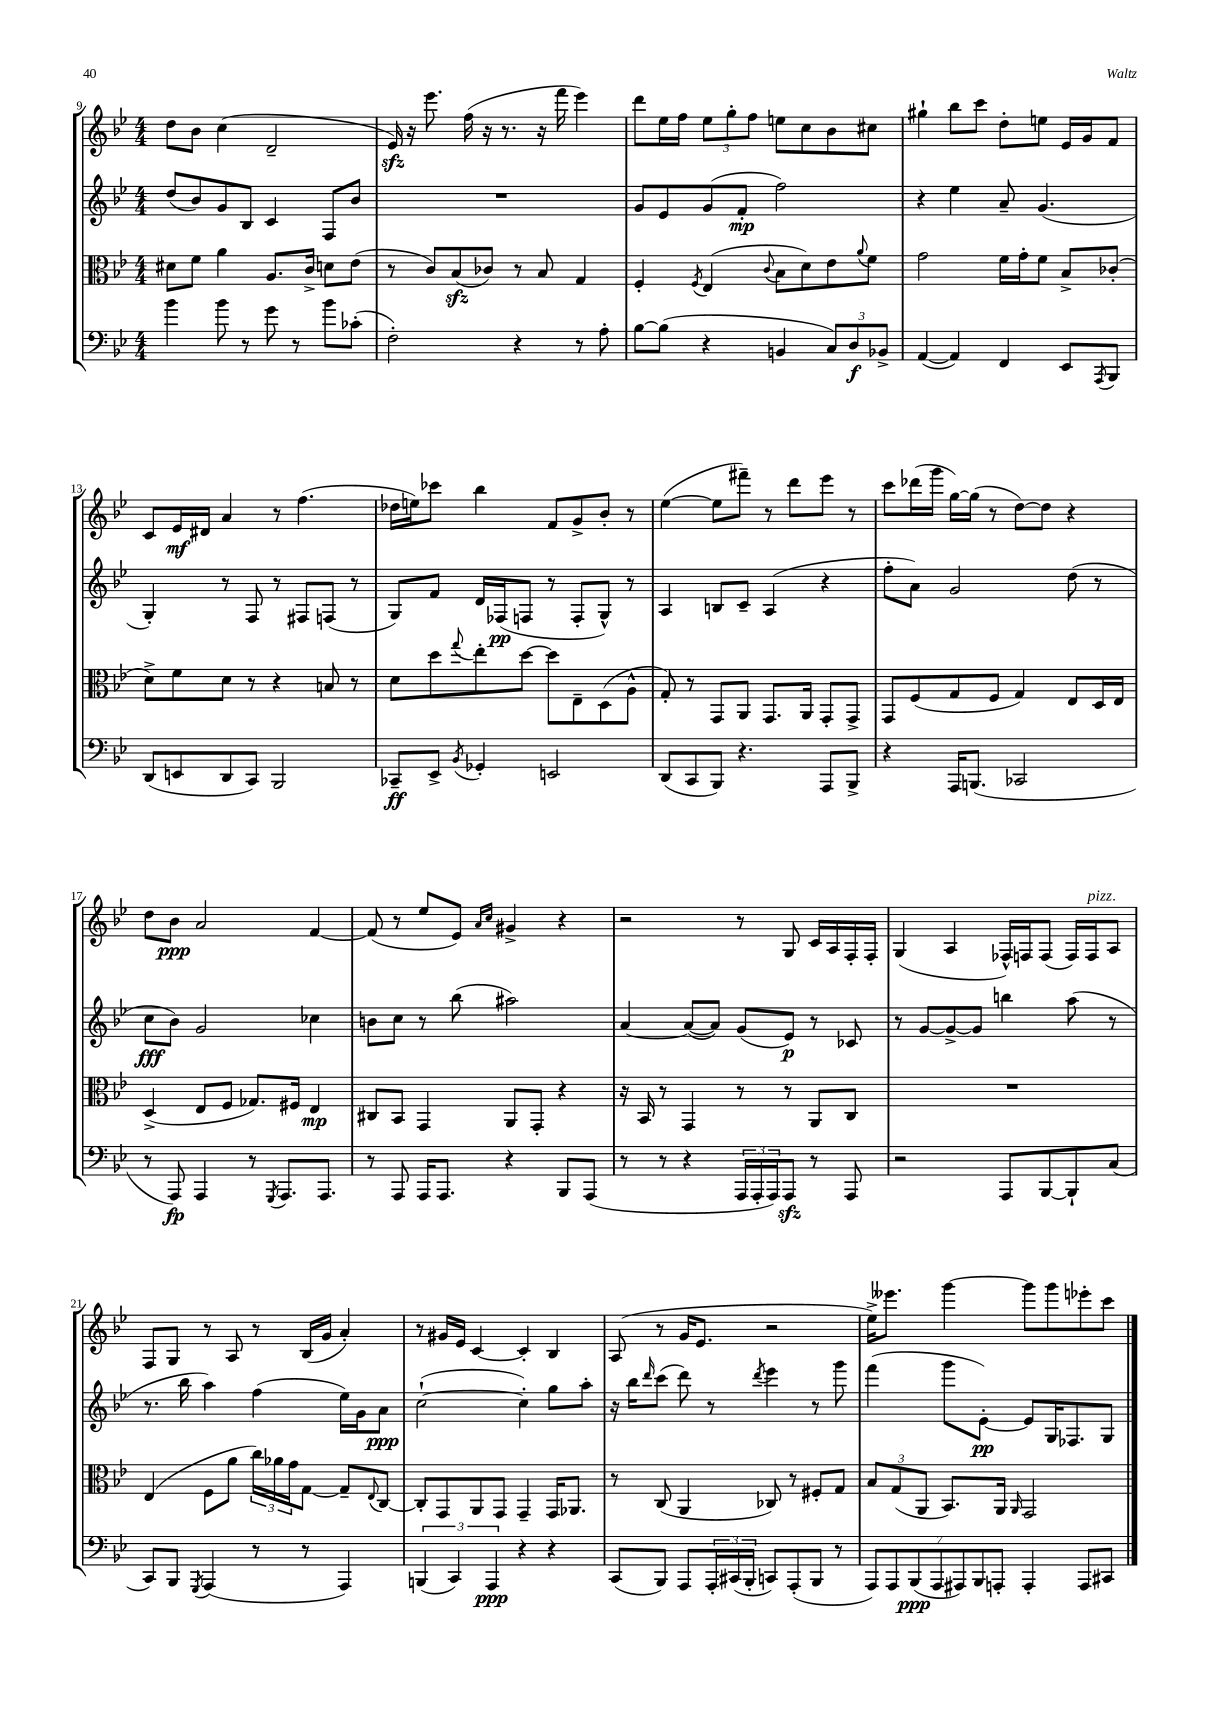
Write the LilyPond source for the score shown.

<<
\new StaffGroup <<
\new Staff = "s0" {
    \clef treble \key bes \major \numericTimeSignature \time 4/4
    d''8 bes'8 c''4( d'2-- |
    ees'16\sfz) r16 ees'''8. f''16( r16 r8. r16 f'''16 ees'''4) |
    d'''8 ees''16 f''16 \tuplet 3/2 { ees''8 g''8-. f''8 } e''8 c''8 bes'8 cis''8 |
    gis''4-! bes''8 c'''8 d''8-. e''8 ees'16 g'16 f'8 |
    c'8 ees'16\mf dis'16 a'4 r8 f''4.( |
    des''16 e''16) ces'''8 bes''4 f'8 g'8-> bes'8-. r8 |
    ees''4~( ees''8 fis'''8--) r8 d'''8 ees'''8 r8 |
    c'''8 des'''16( g'''16 g''16~) g''16( r8 d''8~) d''8 r4 |
    d''8 bes'8\ppp a'2 f'4~ |
    f'8( r8 ees''8 ees'8) \grace { a'16 c''16 } gis'4-> r4 |
    r2 r8 g8 c'16 a16 f16-. f16-. |
    g4( a4 fes16-^) f16 f8( f16) f16^\markup { \italic "pizz." } a8 |
    f8 g8 r8 a8 r8 bes16( g'16 a'4-.) |
    r8 gis'16 ees'16 c'4~ c'4-. bes4 |
    a8( r8 g'16 ees'8. r2 |
    ees''16->) eeses'''8. g'''4~ g'''8 g'''8 ees'''8-. c'''8 \bar "|." |
}
\new Staff = "s1" {
    \clef treble \key bes \major \numericTimeSignature \time 4/4
    d''8( bes'8) g'8 bes8 c'4 f8 bes'8 |
    R1 |
    g'8 ees'8 g'8( f'8-.\mp f''2) |
    r4 ees''4 a'8-- g'4.( |
    g4-.) r8 f8 r8 fis8 f8( r8 |
    g8) f'8 d'16 fes16\pp( f8 r8 f8-. g8-^) r8 |
    a4 b8 c'8-- a4( r4 |
    f''8-. a'8) g'2 d''8( r8 |
    c''8\fff bes'8) g'2 ces''4 |
    b'8 c''8 r8 bes''8( ais''2) |
    a'4~ a'8~( a'8) g'8( ees'8\p) r8 ces'8 |
    r8 g'8~ g'8~-> g'8 b''4 a''8( r8 |
    r8. bes''16 a''4) f''4( ees''16) g'16 a'8\ppp |
    c''2~-!( c''4-.) g''8 a''8-. |
    r16 bes''16 \grace { d'''16 } c'''8( d'''8) r8 \acciaccatura { d'''8 } ees'''4 r8 g'''8 |
    f'''4( g'''8 ees'8~-.\pp) ees'8 g16 fes8. g8 \bar "|." |
}
\new Staff = "s2" {
    \clef alto \key bes \major \numericTimeSignature \time 4/4
    dis'8 f'8 a'4 a8. c'16-> d'8 ees'8( |
    r8 c'8) bes8\sfz( ces'8) r8 bes8 g4 |
    f4-. \acciaccatura { f8 } ees4( \appoggiatura { c'8 } bes8 d'8) ees'8 \appoggiatura { a'8 } f'8 |
    g'2 f'16 g'16-. f'8 bes8-> ces'8-.( |
    d'8->) f'8 d'8 r8 r4 b8 r8 |
    d'8 d''8 \appoggiatura { g''8 } ees''8-. d''8~ d''8 ees8-- d8( a8-^ |
    g8-.) r8 g,8 a,8 g,8. a,16 g,8-. g,8-> |
    g,8 f8( g8 f8 g4) ees8 d16 ees16 |
    d4->( ees8 f8 ges8.) fis16 ees4\mp |
    cis8 bes,8 g,4 a,8 g,8-. r4 |
    r16 bes,16 r8 g,4 r8 r8 a,8 c8 |
    R1 |
    ees4( f8 a'8 \tuplet 3/2 { c''16) aes'16 g'16 } g8~ g8-- \appoggiatura { ees8 } c8~ |
    c8-. g,8 a,8 g,8 g,4-- g,16 aes,8. |
    r8 c8( a,4 ces8) r8 fis8-. g8 |
    \tuplet 3/2 { bes8 g8( a,8 } bes,8.) a,16 \grace { a,16 } g,2 \bar "|." |
}
\new Staff = "s3" {
    \clef bass \key bes \major \numericTimeSignature \time 4/4
    bes'4 bes'8 r8 g'8 r8 bes'8 ces'8-.( |
    f2-.) r4 r8 a8-. |
    bes8~ bes8( r4 b,4 \tuplet 3/2 { c8) d8\f bes,8-> } |
    a,4~( a,4) f,4 ees,8 \acciaccatura { a,,8 } bes,,8 |
    d,8( e,8 d,8 c,8) bes,,2 |
    ces,8--\ff ees,8-> \acciaccatura { bes,8 } ges,4-. e,2 |
    d,8( c,8 bes,,8) r4. a,,8 bes,,8-> |
    r4 a,,16 b,,8.( ces,2 |
    r8 a,,8\fp) a,,4 r8 \acciaccatura { g,,8 } a,,8. a,,8. |
    r8 a,,8 a,,16 a,,8. r4 bes,,8 a,,8( |
    r8 r8 r4 \tuplet 3/2 { a,,16 a,,16-. a,,16) } a,,8\sfz r8 a,,8 |
    r2 a,,8 bes,,8~ bes,,8-! c8( |
    c,8) bes,,8 \acciaccatura { g,,8 } a,,4( r8 r8 a,,4) |
    \tuplet 3/2 { b,,4( c,4) a,,4\ppp } r4 r4 |
    c,8( bes,,8) a,,8 \tuplet 3/2 { a,,16-. cis,16( bes,,16-. } c,8) a,,8-.( bes,,8 r8 |
    \tuplet 7/4 { a,,8) a,,8 bes,,8\ppp( a,,8 ais,,8) bes,,8 a,,8-. } a,,4-. a,,8 cis,8 \bar "|." |
}
>>
>>
\layout { \context { \Score currentBarNumber = #9 } }
